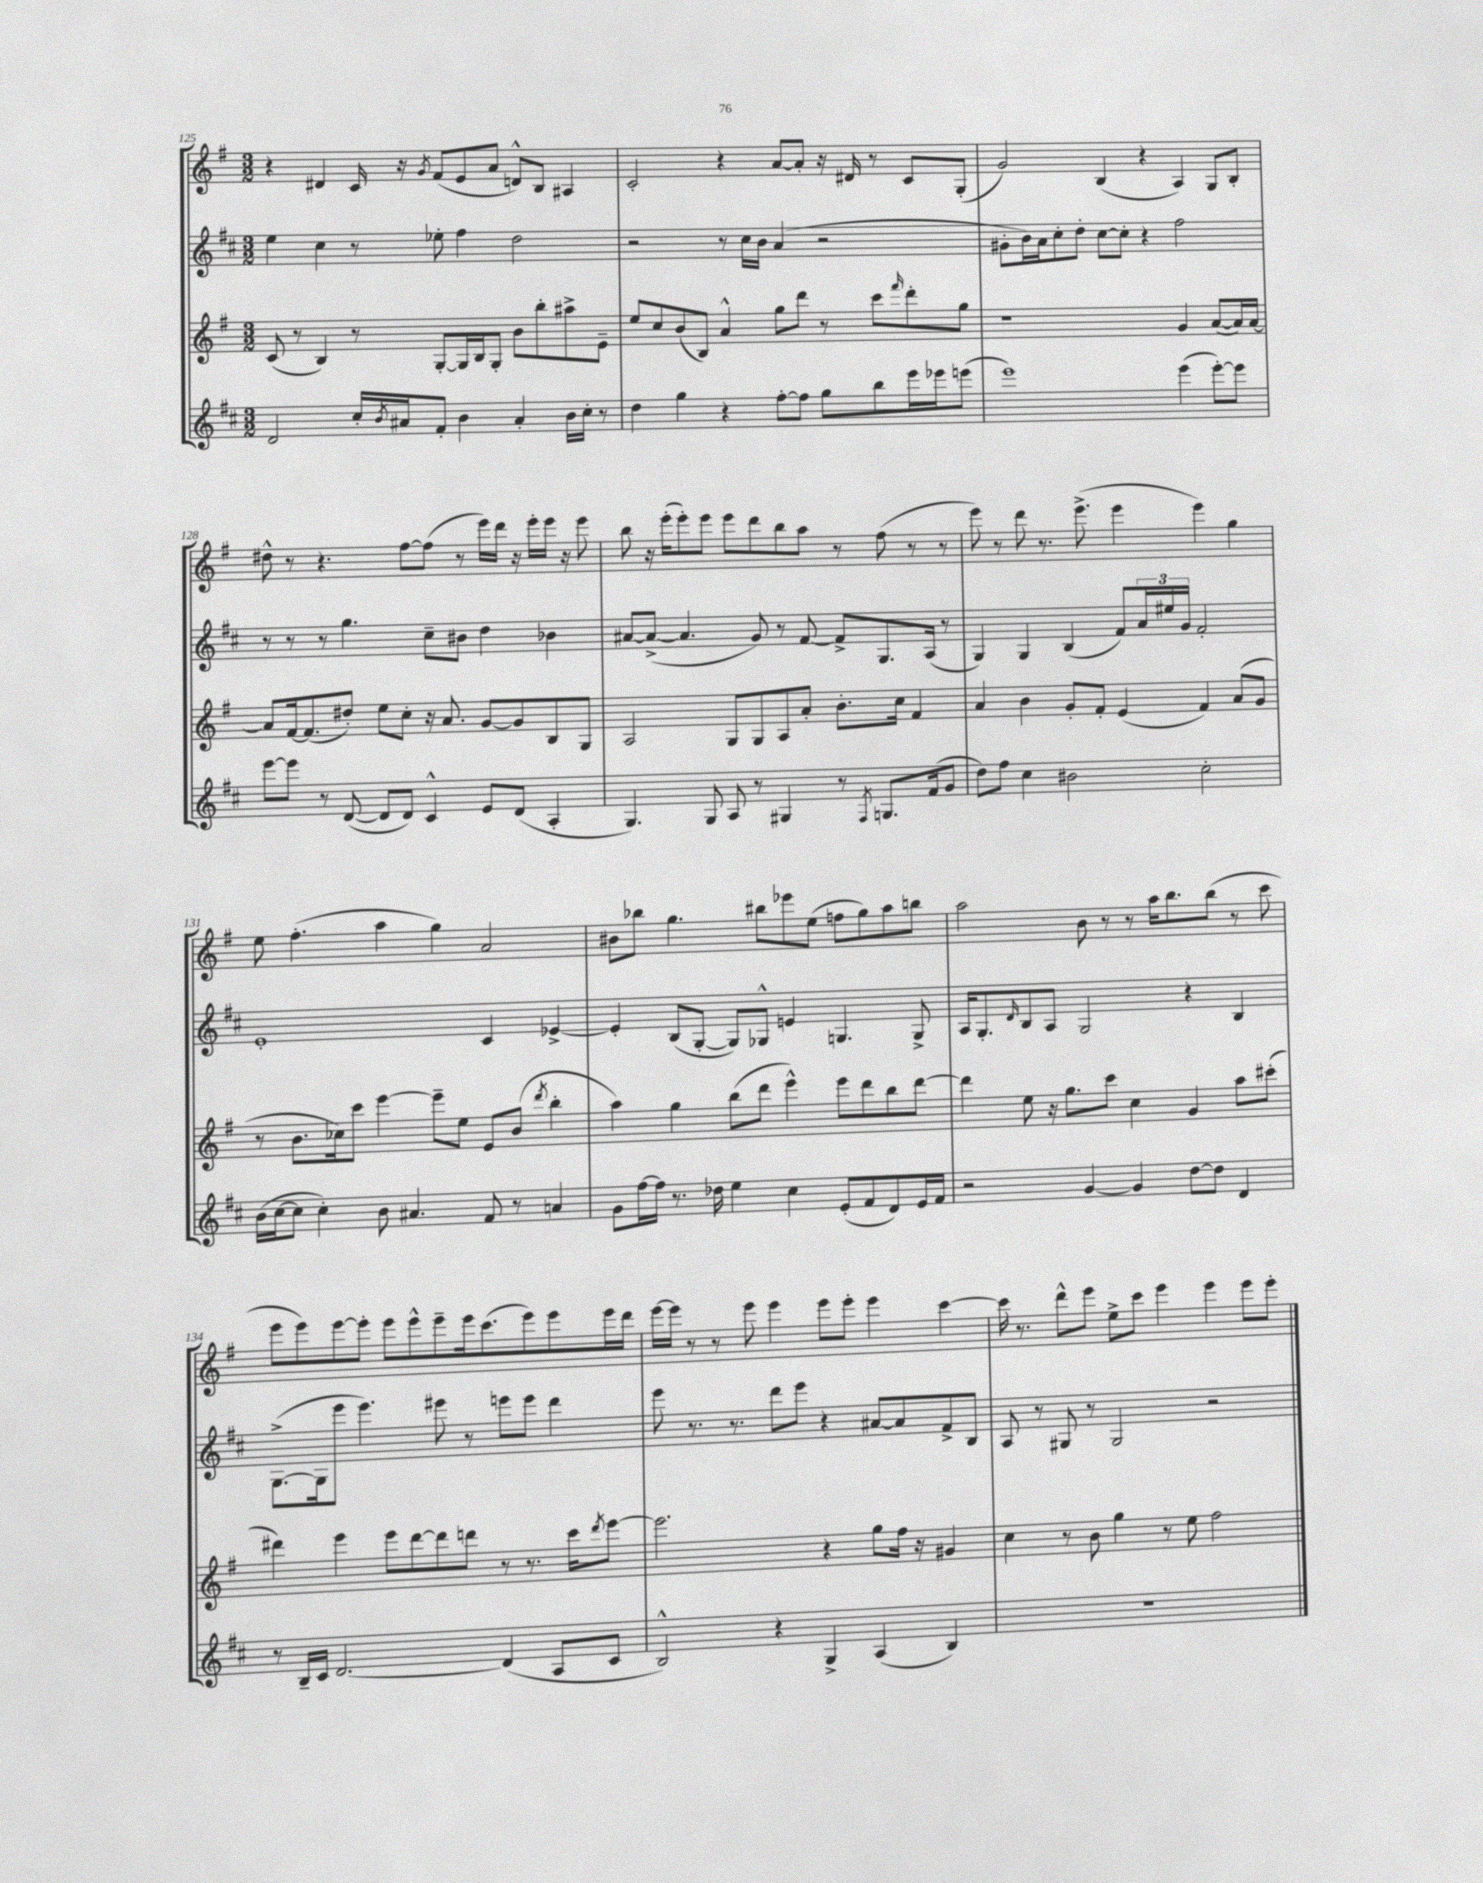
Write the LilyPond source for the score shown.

<<
\new StaffGroup <<
\new Staff = "s0" {
    \clef treble \key g \major \numericTimeSignature \time 3/2
    r4 dis'4 c'16 r16 \acciaccatura { g'8 } fis'8( e'8 a'8 d'8-^) b8 ais4 |
    c'2-. r4 a'8~ a'8-. r16 dis'16 r8 c'8 g8-.( |
    g'2) b4( r4 a4) g8 b8-. |
    dis''8-^ r8 r4. fis''8~ fis''8( r8 e'''16) d'''16 r16 e'''16-. e'''16 r16 e'''8 |
    b''8 r16 e'''16-.( e'''8-.) e'''8 e'''8 d'''8 b''8 a''8 r8 fis''8( r8 r8 |
    e'''8) r8 d'''8 r8. e'''8.->( e'''4 e'''4) g''4 |
    e''8 fis''4.-.( a''4 g''4) a'2 |
    bis'8 bes''8 g''4. bis''8 ees'''8 e''8( f''8 g''8) a''8 b''8 |
    a''2 b'8 r8 r8 a''16 b''8. b''8( r8 c'''8 |
    e'''8 e'''8) e'''8~ e'''8-. e'''8 e'''8-^ e'''8-- e'''16 c'''8.( e'''8) e'''8 e'''16 d'''16 |
    e'''16~ e'''16 r8 r8 e'''8 e'''4 e'''8 e'''8-. e'''4 c'''4~ |
    c'''16 r8. d'''8-^ e'''8 e''8-> c'''8 e'''4 e'''4 e'''8 e'''8-. \bar "|." |
}
\new Staff = "s1" {
    \clef treble \key d \major \numericTimeSignature \time 3/2
    e''4 cis''4 r8 ees''8-. fis''4 d''2 |
    r2 r8 cis''16 b'16 a'4( r2 |
    gis'8-. b'16) a'16 cis''8-. d''8-. cis''8~ cis''8-. r4 fis''2 |
    r8 r8 r8 g''4. cis''8-- bis'8 d''4 bes'4 |
    ais'8~ ais'8~->( ais'4. g'8) r8 fis'8~ fis'8-> g8. a16( r8 |
    g4) g4 b4( fis'8) \tuplet 3/2 { a'16 eis''16 g'16 } fis'2-. |
    e'1-. cis'4 ees'4~-> |
    ees'4-. b8( g8~-. g8) ges8-^ e'4 g4. g8-> |
    a16 g8.-. \grace { d'16 } b8 a8 g2 r4 b4 |
    g8.~->( g16 e'''8 e'''4.) eis'''8 r8 e'''8 e'''8 d'''4 |
    e'''8 r8. r8. d'''8 e'''8 r4 ais'8~ ais'8 fis'8-> b8 |
    a8 r8 gis8 r8 gis2 r2 \bar "|." |
}
\new Staff = "s2" {
    \clef treble \key g \major \numericTimeSignature \time 3/2
    c'8( r8 b4) r8 g8~-. g16 b16 g8-. b'8 b''8-. ais''8-> e'8-- |
    e''8 c''8 b'8( b8) a'4-^ g''8 d'''8 r8 c'''8 \grace { fis'''16 } d'''8-. g''8 |
    r1 g'4 a'8~( a'16) a'16~ |
    a'8 fis'16~ fis'8.( dis''8-.) e''8 c''8-. r16 a'8. g'8~ g'8 b8 g8 |
    a2 g8 g8 a8 a'8-. b'8.-. c''16 fis'4 |
    a'4 b'4 g'8-. fis'8-. e'4( fis'4) a'8( g'8 |
    r8 b'8. ces''16) c'''8 e'''4~ e'''8-- e''8 e'8 b'8( \acciaccatura { d'''8 } b''4-. |
    a''4) g''4 b''8( d'''8 e'''4-^) e'''8 d'''8 b''8 d'''8~ |
    d'''4 e''8 r16 g''8. c'''8 c''4 g'4 a''8 cis'''8-.( |
    dis'''4) e'''4 e'''8 dis'''8~ dis'''8 d'''8 r8 r8. c'''16 \acciaccatura { d'''8 } e'''8~ |
    e'''2. r4 g''8 fis''16 r16 gis'4 |
    c''4 r8 b'8 g''4 r8 e''8 fis''2 \bar "|." |
}
\new Staff = "s3" {
    \clef treble \key d \major \numericTimeSignature \time 3/2
    d'2 cis''16-. \acciaccatura { b'8 } ais'16 fis'8-. b'4 ais'4-. b'16 cis''16-. r8 |
    d''4 g''4 r4 fis''8~-. fis''8 g''8 b''8 e'''16 ees'''16 e'''8( |
    e'''1) e'''4( e'''8~-.) e'''8 |
    e'''8~ e'''8 r8 d'8~( d'8 d'8) cis'4-^ e'8 d'8( a4-. |
    g4.) g8 a8 r8 gis4 r8 \acciaccatura { fis8 } g8. fis'16( g'8 |
    d''8) fis''8 cis''4 bis'2 cis''2-. |
    b'16( cis''16~ cis''8 cis''4-.) b'8 ais'4. fis'8 r8 a'4 |
    g'8 fis''16~ fis''16 r8. des''16 e''4 cis''4 e'8-.( fis'8 d'8) e'16 fis'16 |
    r2 g'4~ g'4 d''8~ d''8 d'4 |
    r8 b16-- cis'16 d'2.~ d'4( a8 cis'8 |
    b2-^) r4 g4-> a4( b4) |
    R1. \bar "|." |
}
>>
>>
\layout { \context { \Score currentBarNumber = #125 } }
